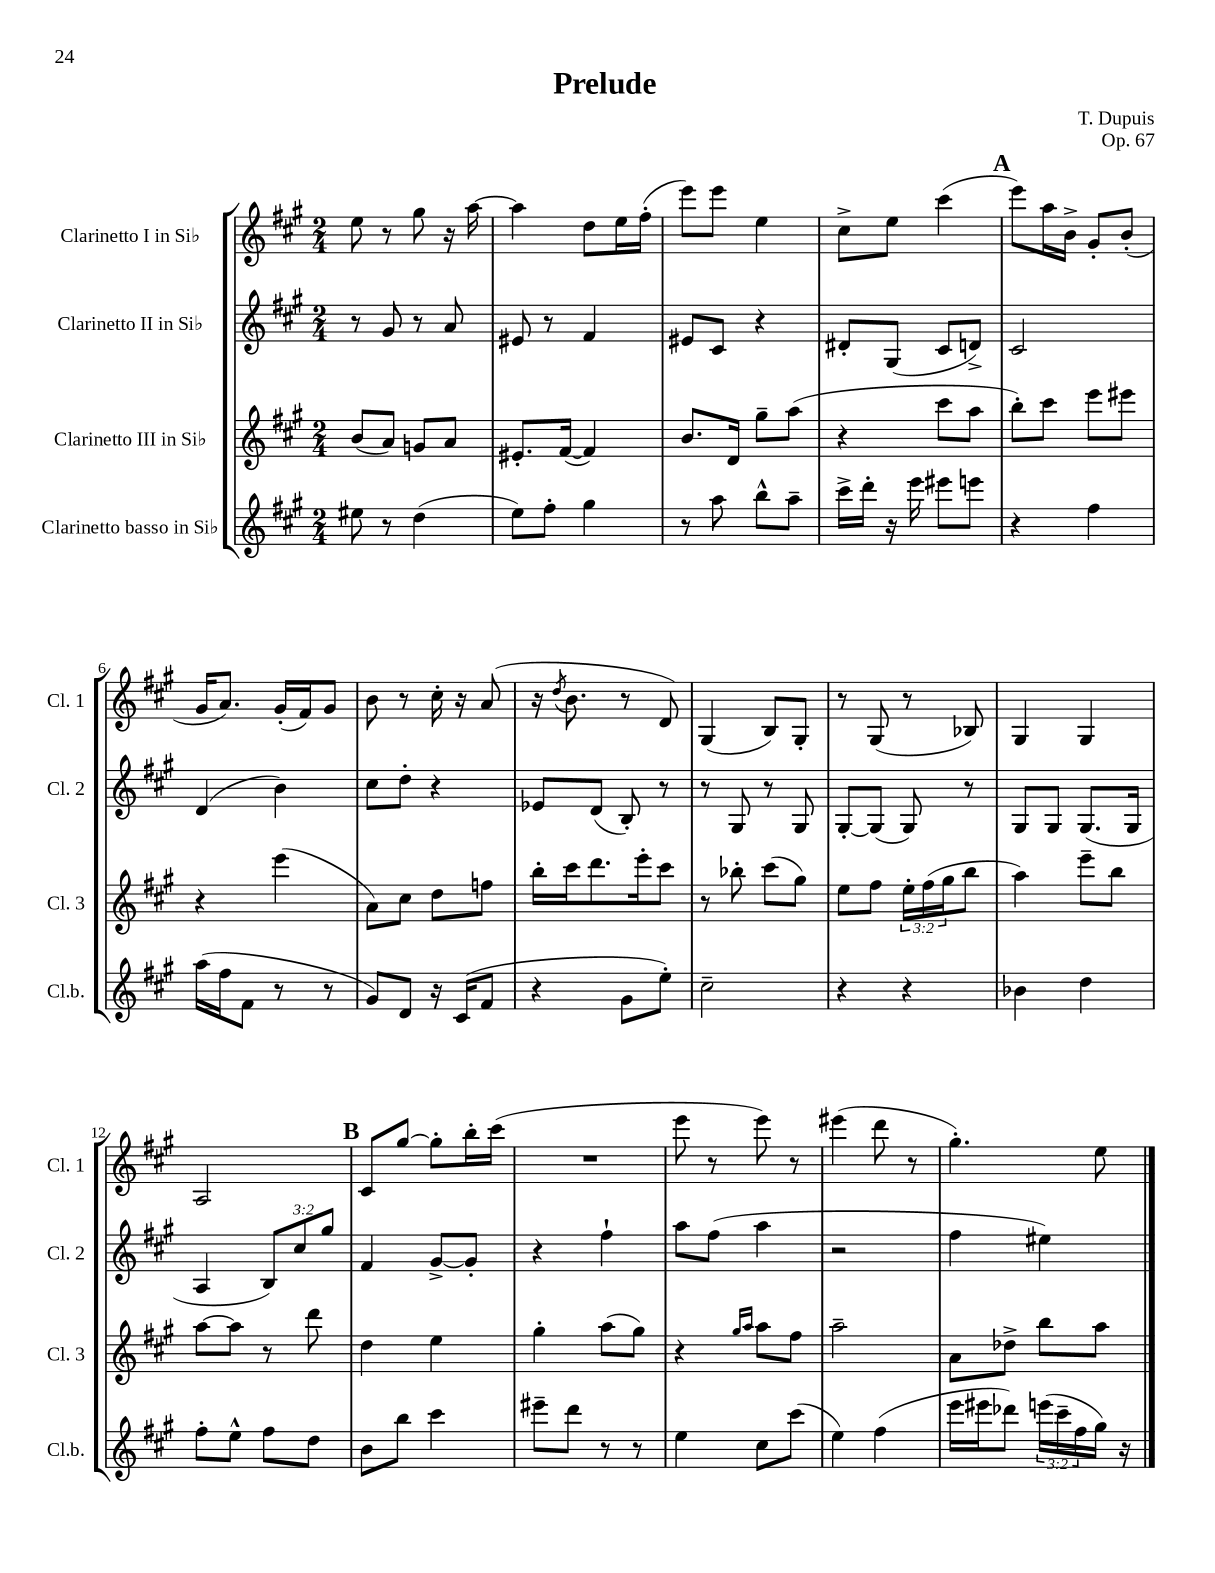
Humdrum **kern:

**kern	**kern	**kern	**kern
*part4	*part3	*part2	*part1
*staff4	*staff3	*staff2	*staff1
*I"Clarinetto basso in Si♭	*I"Clarinetto III in Si♭	*I"Clarinetto II in Si♭	*I"Clarinetto I in Si♭
*I'Cl.b.	*I'Cl. 3	*I'Cl. 2	*I'Cl. 1
*clefG2	*clefG2	*clefG2	*clefG2
*k[f#c#g#]	*k[f#c#g#]	*k[f#c#g#]	*k[f#c#g#]
*M2/4	*M2/4	*M2/4	*M2/4
=1	=1	=1	=1
8ee#X\	(8b/L	8r	8ee\
8r	8a/J)	8g#/	8r
(4dd\	8gn/L	8r	8gg#\
.	8a/J	8a/	16r
.	.	.	[16aa\
=2	=2	=2	=2
8ee\L)	8.e#X'/L	8e#X/	4aa\]
8ff#'\J	.	8r	.
.	([16f#/Jk	.	.
4gg#\	4f#/])	4f#/	8dd\L
.	.	.	16ee\L
.	.	.	(16ff#'\JJ
=3	=3	=3	=3
8r	8.b/L	8e#X/L	8eee\L)
8aa\	.	8c#/J	8eee\J
.	16d/Jk	.	.
8bb^^\L	8gg#~\L	4r	4ee\
8aa~\J	(8aa\J	.	.
=4	=4	=4	=4
16ccc#^\LL	4r	8d#X'/L	8cc#^\L
16ddd'\JJ	.	.	.
16r	.	(8G#/J	8ee\J
16eee\	.	.	.
8eee#X\L	8ccc#\L	8c#/L	(4ccc#\
8eeen\J	8aa\J	8dn^/J)	.
!!LO:REH:place=s1:t=A
=5	=5	=5	=5
4r	8bb'\L)	2c#/	8eee\L)
.	8ccc#\J	.	16aa\L
.	.	.	16b^\JJ
4ff#\	8eee\L	.	8g#'/L
.	8eee#X\J	.	(8b'/J
!!LO:LB:g=z
=6	=6	=6	=6
(16aa\LL	4r	(4d/	16g#/KL
16ff#\J	.	.	8.a/J)
8f#\J	.	.	.
8r	(4eee\	4b\)	(16g#'/LL
.	.	.	16f#/J)
8r	.	.	8g#/J
=7	=7	=7	=7
8g#/L)	8a\L)	8cc#\L	8b\
8d/J	8cc#\J	8dd'\J	8r
16r	8dd\L	4r	16cc#'\
(16c#/KL	.	.	16r
8f#/J	8ffn\J	.	(8a/
=8	=8	=8	=8
4r	16bb'\LL	8e-X/L	16r
.	.	.	8qdd/
.	16ccc#\J	.	8.b\
.	8.ddd\	(8d/J	.
8g#\L	.	8B'/)	8r
.	16eee'\k	.	.
8ee'\J)	8ccc#\J	8r	8d/)
=9	=9	=9	=9
2cc#~\	8r	8r	(4G#/
.	8bb-X'\	8G#/	.
.	(8ccc#\L	8r	8B/L)
.	8gg#\J)	8G#/	8G#'/J
=10	=10	=10	=10
4r	8ee\L	[8G#'/L	8r
.	8ff#\J	(8G#/J]	(8G#/
4r	24ee'\LL	8G#/)	8r
.	(24ff#\	.	.
.	24gg#\J	.	.
.	8bb\J	8r	8B-X/)
=11	=11	=11	=11
4b-X\	4aa\)	8G#/L	4G#/
.	.	8G#/J	.
4dd\	8eee~\L	(8.G#/L	4G#/
.	8bb\J	.	.
.	.	16G#/Jk	.
!!LO:LB:g=z
=12	=12	=12	=12
8ff#'\L	[8aa\L	4A/	2A/
8ee^^\J	8aa\J]	.	.
8ff#\L	8r	12B/L)	.
.	.	12cc#/	.
8dd\J	8ddd\	.	.
.	.	12gg#/J	.
!!LO:REH:place=s1:t=B
=13	=13	=13	=13
8b\L	4dd\	4f#/	8c#/L
8bb\J	.	.	[8gg#/J
4ccc#\	4ee\	[8g#^/L	8gg#'\L]
.	.	8g#'/J]	16bb'\L
.	.	.	(16ccc#\JJ
=14	=14	=14	=14
8eee#X~\L	4gg#'\	4r	2r
8ddd\J	.	.	.
8r	(8aa\L	4ff#`\	.
8r	8gg#\J)	.	.
=15	=15	=15	=15
4ee\	4r	8aa\L	8eee\
.	.	(8ff#\J	8r
.	16qqgg#/LL	.	.
.	16qqaa/JJ	.	.
8cc#\L	8aa\L	4aa\	8eee\)
(8ccc#\J	8ff#\J	.	8r
=16	=16	=16	=16
4ee\)	2aa~\	2r	(4eee#X\
(4ff#\	.	.	8ddd\
.	.	.	8r
=17	=17	=17	=17
16eee\LL	8a\L	4ff#\	4.gg#'\)
16eee#X\J	.	.	.
8ddd-X\J)	8dd-X^\J	.	.
(24eeen\LL	8bb\L	4ee#X\)	.
24ccc#~\	.	.	.
24ff#\	.	.	.
16gg#\JJ)	8aa\J	.	8ee\
16r	.	.	.
==	==	==	==
*-	*-	*-	*-
